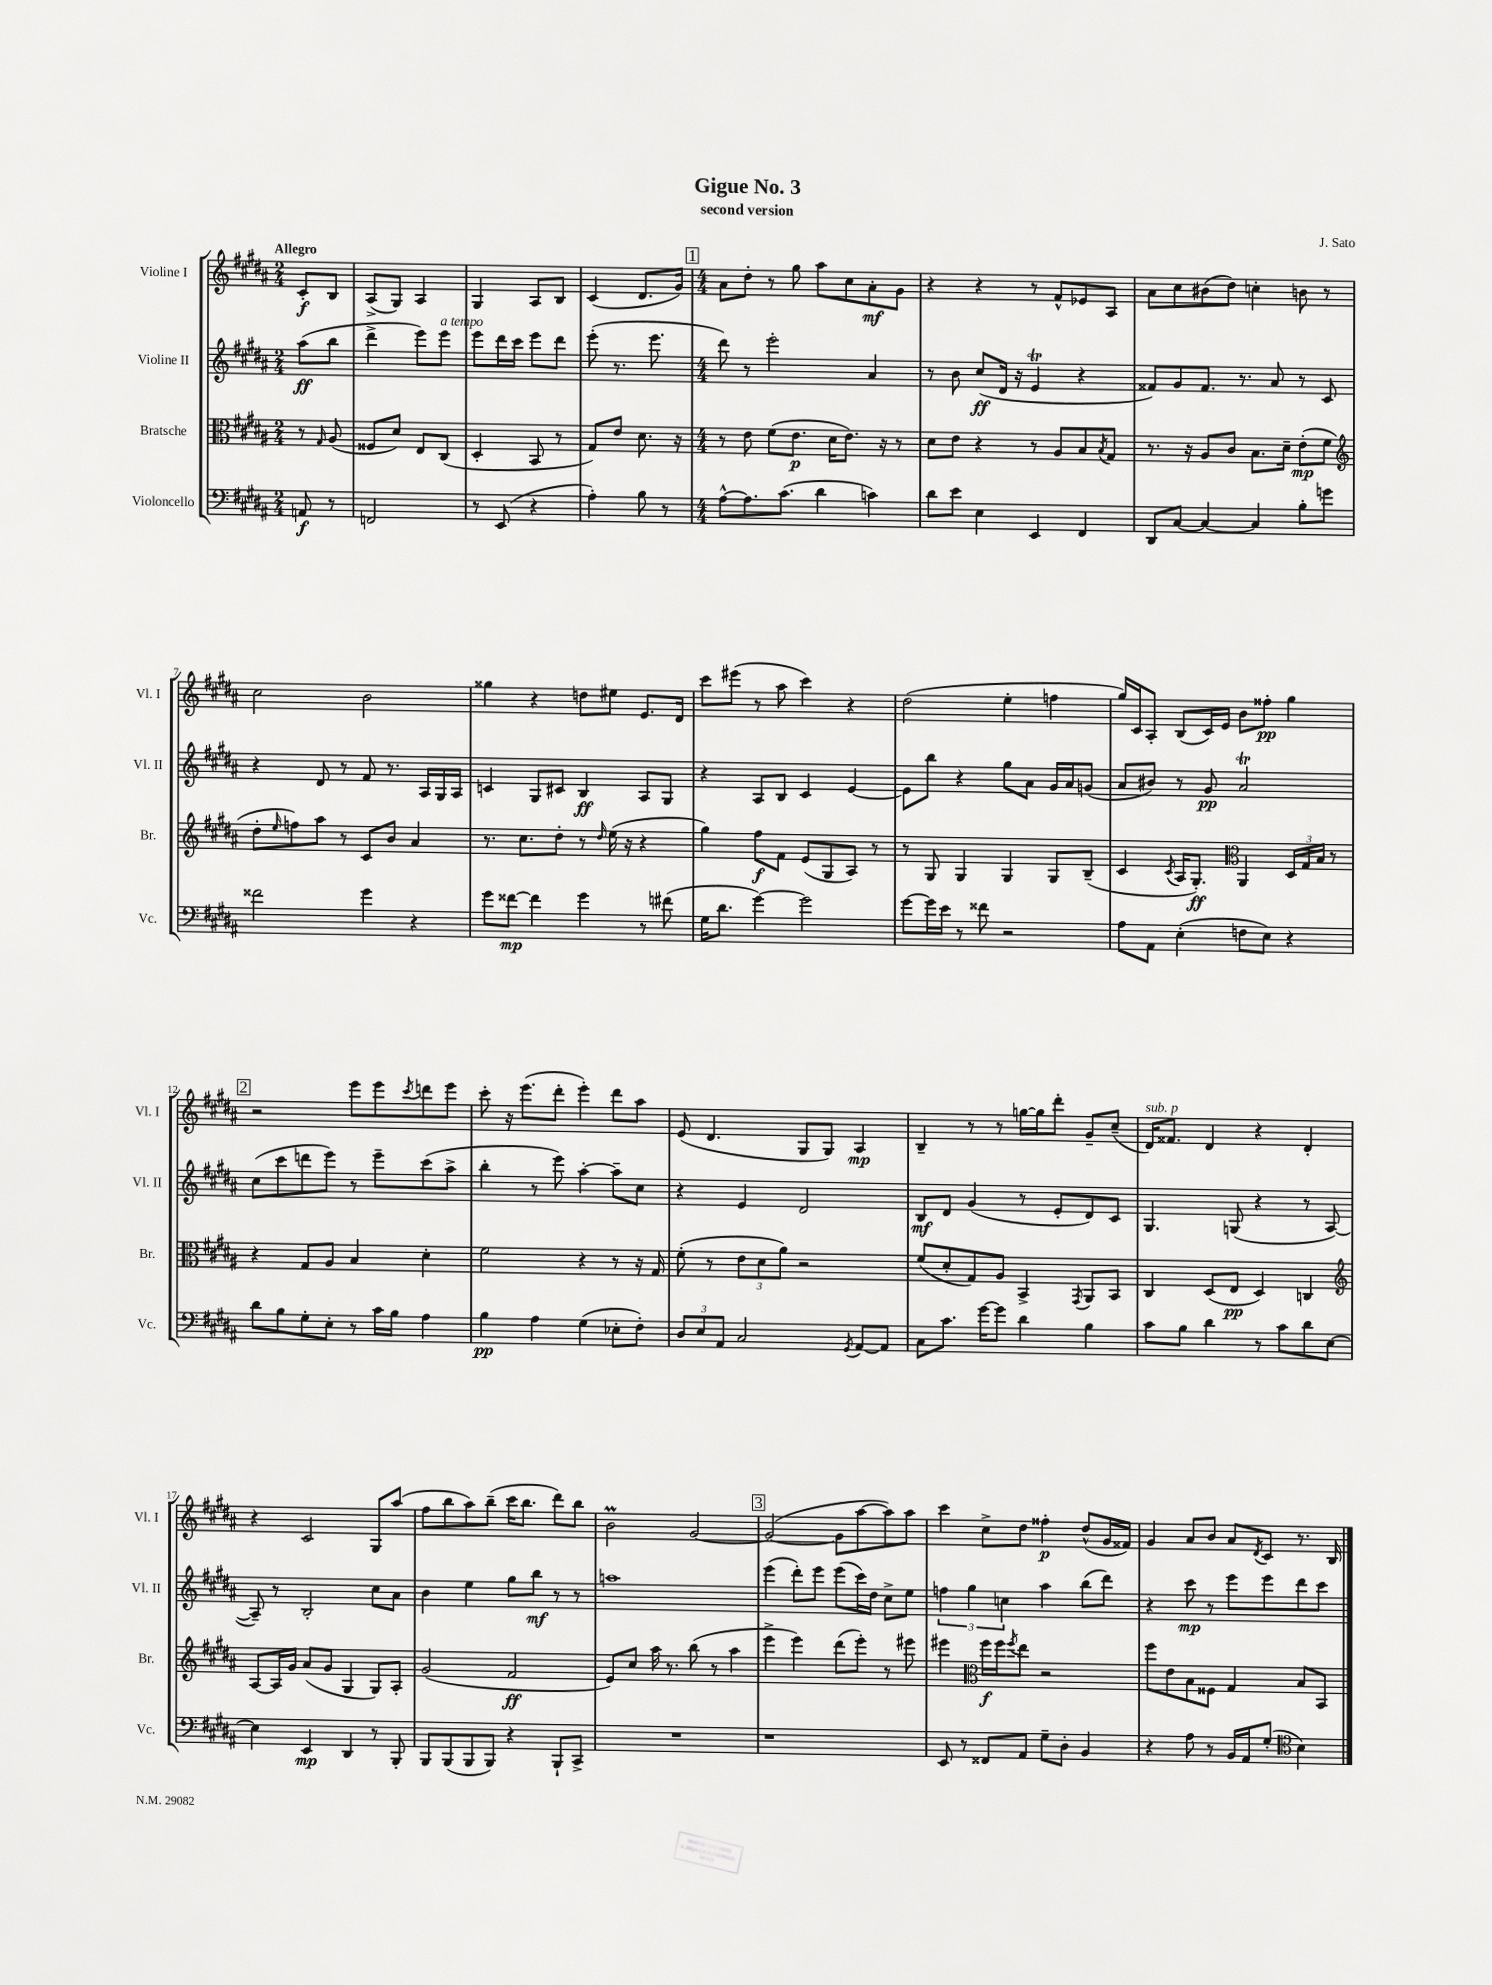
\header { title = "Gigue No. 3" composer = "J. Sato" subtitle = "second version" }
<<
\new StaffGroup <<
\new Staff = "s0" \with { instrumentName = "Violine I" shortInstrumentName = "Vl. I" } {
    \clef treble \key b \major \numericTimeSignature \time 2/4 \partial 4 \tempo "Allegro"
    cis'8-.\f b8 |
    ais8->( gis8) ais4 |
    gis4 ais8 b8 |
    cis'4( dis'8. gis'16) |
    \mark \markup { \box "1" } \numericTimeSignature \time 4/4 ais'8 dis''8-. r8 gis''8 ais''8 cis''8 ais'8-.\mf gis'8 |
    r4 r4 r8 fis'8-^ ees'8 ais8 |
    ais'8 cis''8 bis'8( dis''8) c''4-. b'8 r8 |
    cis''2 b'2 |
    gisis''4 r4 d''8 eis''8 e'8. dis'16 |
    cis'''8 eis'''8( r8 ais''8 cis'''4) r4 |
    dis''2( e''4-. f''4 |
    gis''16) cis'16 ais8-. b8( cis'16) e'16 b'8 fisis''8-.\pp gis''4 |
    \mark \markup { \box "2" } r2 e'''8 e'''8 \acciaccatura { cis'''8 } d'''8 e'''8 |
    cis'''8-. r16 e'''8.( dis'''8-. e'''4-.) dis'''8 ais''8 |
    e'8( dis'4. gis8 gis8) ais4\mp |
    b4-- r8 r8 g''16~ g''16 dis'''8-. gis'8-- cis''8--( |
    dis'16^\markup { \italic "sub. p" }) fisis'8. dis'4 r4 dis'4-. |
    r4 cis'2 gis8 ais''8( |
    fis''8 b''8 ais''8) b''8--( cis'''16 b''8. dis'''8) b''8 |
    b'2\prall gis'2~ |
    \mark \markup { \box "3" } gis'2~( gis'8 ais''8~ ais''8) ais''8 |
    cis'''4 cis''8-> dis''8 fisis''4-.\p dis''8-^( gis'16 fisis'16) |
    gis'4 ais'8 b'8 ais'8 \acciaccatura { dis'8 } cis'8 r8. b16 \bar "|." |
}
\new Staff = "s1" \with { instrumentName = "Violine II" shortInstrumentName = "Vl. II" } {
    \clef treble \key b \major \numericTimeSignature \time 2/4 \partial 4
    ais''8\ff( b''8 |
    dis'''4-> e'''8) e'''8^\markup { \italic "a tempo" } |
    e'''8 dis'''16 cis'''16 e'''8 dis'''8 |
    e'''8-.( r8. e'''8. |
    \mark \markup { \box "1" } \numericTimeSignature \time 4/4 dis'''8) r8 e'''2-. ais'4 |
    r8 b'8 cis''8\ff( dis'16 r16 e'4\trill r4 |
    fisis'8) gis'8 fisis'8. r8. ais'8 r8 cis'8 |
    r4 dis'8 r8 fis'8 r8. ais16 gis16 ais16 |
    c'4 gis8 cis'8 b4\ff ais8 gis8 |
    r4 ais8 b8 cis'4 e'4~ |
    e'8 b''8 r4 gis''8 ais'8 gis'16 ais'16 g'8( |
    ais'8 bis'8) r8 gis'8\pp ais'2\trill |
    \mark \markup { \box "2" } cis''8( cis'''8 d'''8 e'''8) r8 e'''8-- cis'''8( ais''8-> |
    b''4-. r8 e'''8) ais''4~-. ais''8-- cis''8 |
    r4 e'4 dis'2 |
    b8\mf dis'8 gis'4( r8 e'8-. dis'8) cis'8 |
    gis4. g8( r4 r8 ais8~ |
    ais8--) r8 b2-. cis''8 ais'8 |
    b'4 e''4 gis''8 b''8\mf r8 r8 |
    a''1 |
    \mark \markup { \box "3" } e'''4( dis'''8-.) e'''8 e'''8( cis'''16) dis''16 cis''8-> e''8 |
    \tuplet 3/2 { f''4 gis''4 c''4 } ais''4 b''8( dis'''8) |
    r4 cis'''8\mp r8 e'''8 e'''8 dis'''8 cis'''8 \bar "|." |
}
\new Staff = "s2" \with { instrumentName = "Bratsche" shortInstrumentName = "Br." } {
    \clef alto \key b \major \numericTimeSignature \time 2/4 \partial 4
    r8 \grace { gis16 } ais8( |
    fisis8 dis'8) e8 cis8( |
    dis4-. b,8 r8 |
    gis8) e'8 dis'8. r16 |
    \mark \markup { \box "1" } \numericTimeSignature \time 4/4 r8 e'8 fis'8( e'8.\p dis'16 e'8.) r16 r8 |
    dis'8 e'8 r4 r8 ais8 b8 \acciaccatura { b8 } gis8 |
    r8. r16 ais8 cis'8 b8. dis'16-- e'8-.\mp( fis'8 |
    \clef treble dis''8-. \grace { e''16 } f''8) ais''8 r8 cis'8 b'8 ais'4 |
    r8. cis''8. dis''8-. r8 \grace { dis''16 } e''16( r16 r4 |
    gis''4) fis''8\f fis'8 e'8( gis8 ais8) r8 |
    r8 gis8 gis4 gis4 gis8 b8--( |
    cis'4 \acciaccatura { cis'8 } ais16 gis8.-.\ff) \clef alto ais,4 \tuplet 3/2 { dis16 gis16 b16 } r8 |
    \mark \markup { \box "2" } r4 gis8 ais8 b4 dis'4-. |
    fis'2 r4 r8 r16 gis16 |
    fis'8-.( r8 \tuplet 3/2 { e'8 dis'8 ais'8) } r2 |
    fis'8( dis'8-. gis8) ais8 b,4-> \acciaccatura { gis,8 } ais,8 b,8 |
    cis4 dis8( e8\pp dis4) c4 |
    \clef treble ais8~ ais16 gis'16 ais'8( gis'8 gis4 gis8) ais8-. |
    gis'2( fis'2\ff |
    e'8) cis''8 ais''16 r8. b''8( r8 ais''4 |
    \mark \markup { \box "3" } e'''4-> e'''4) dis'''8( e'''8-.) r8 eis'''8 |
    eis'''4 \clef alto fis''16\f fis''16 \acciaccatura { fis''8 } e''8 r2 |
    fis''8 e'8 b8 fisis8 gis4 b8 b,8 \bar "|." |
}
\new Staff = "s3" \with { instrumentName = "Violoncello" shortInstrumentName = "Vc." } {
    \clef bass \key b \major \numericTimeSignature \time 2/4 \partial 4
    a,8\f r8 |
    f,2 |
    r8 e,8( r4 |
    ais4-.) b8 r8 |
    \mark \markup { \box "1" } \numericTimeSignature \time 4/4 ais8~-^ ais8. cis'8.( dis'4 c'4) |
    dis'8 e'8 e4 e,4 fis,4 |
    dis,8 cis8~ cis4~ cis4 b8-. g'8 |
    fisis'2 gis'4 r4 |
    gis'8 fisis'8~\mp fisis'4 gis'4 r8 fis'8( |
    gis16 dis'8. gis'4~) gis'2 |
    gis'8~ gis'16 e'16 r8 fisis'8 r2 |
    ais8 ais,8 e4-.( f8 e8) r4 |
    \mark \markup { \box "2" } dis'8 b8 gis8-. e8-. r8 cis'16 b16 ais4 |
    b4\pp ais4 gis4( ees8-. fis8-.) |
    \tuplet 3/2 { dis8 e8 ais,8 } cis2 \acciaccatura { gis,8 } ais,8~ ais,8 |
    cis8 cis'8. gis'16~ gis'8 dis'4 b4 |
    cis'8 b8 dis'4 r8 cis'8 dis'8 e8~ |
    e4 e,4\mp dis,4 r8 b,,8-. |
    b,,8 b,,8( b,,8 b,,8) r4 b,,8-! cis,8-> |
    R1 |
    \mark \markup { \box "3" } r1 |
    e,8 r8 fisis,8 ais,8 gis8-- dis8-. b,4 |
    r4 ais8 r8 b,16 ais,16 gis8-.( \clef tenor b4) \bar "|." |
}
>>
>>
